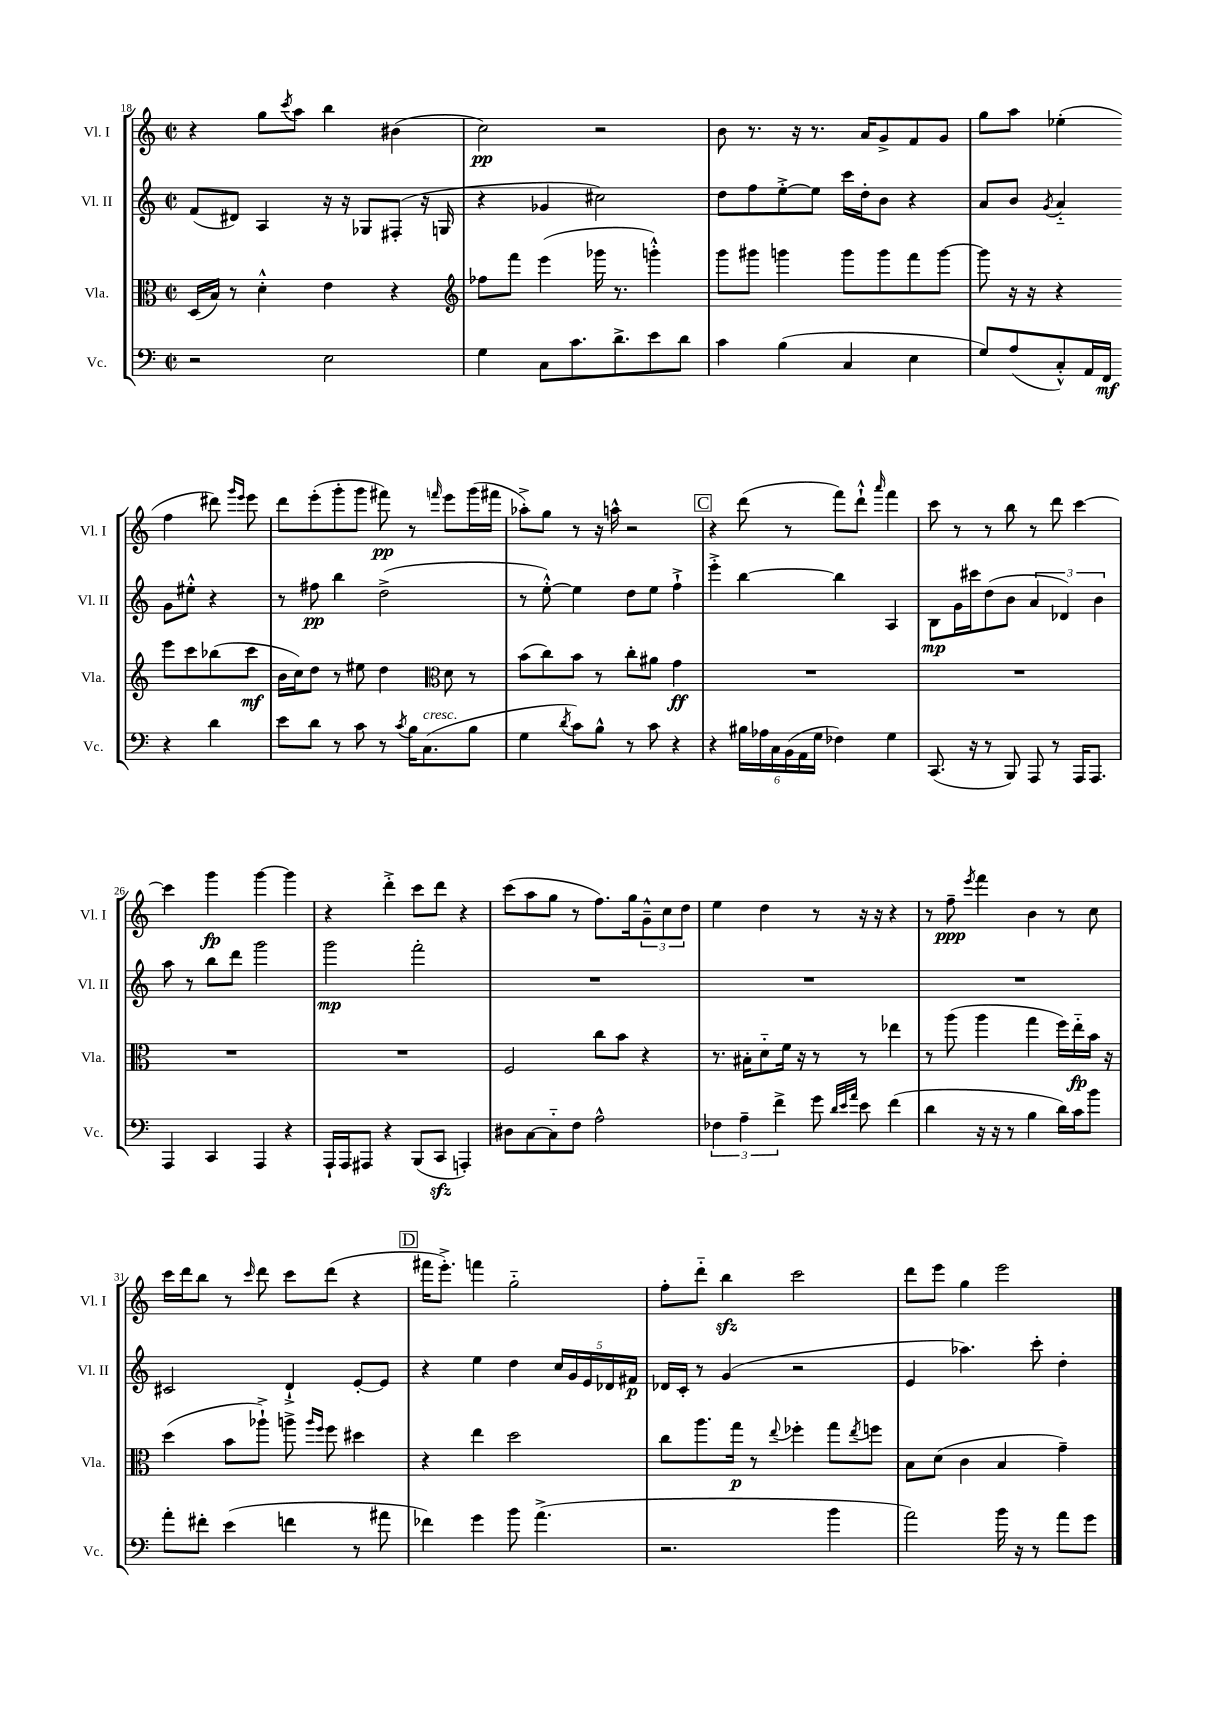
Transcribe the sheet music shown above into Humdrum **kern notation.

**kern	**kern	**kern	**kern
*staff4	*staff3	*staff2	*staff1
*clefF4	*clefC3	*clefG2	*clefG2
*k[]	*k[]	*k[]	*k[]
*M2/2	*M2/2	*M2/2	*M2/2
*met(c|)	*met(c|)	*met(c|)	*met(c|)
2r	(16D	(8f	4r
.	16B)	.	.
.	8r	8d#)	.
.	4d'^^	4A	8gg
.	.	.	8qccc
.	.	.	8aa
2E	4e	16r	4bb
.	.	16r	.
.	.	8G-	.
.	4r	(8F#'	(4b#
.	.	16r	.
.	.	16G	.
=	=	=	=
*	*clefG2	*	*
4G	8ff-	4r	2cc)
.	8fff	.	.
8C	(4eee	4g-	.
8.c	.	.	.
.	16ggg-	2cc#)	2r
8.d^	8.r	.	.
8e	4ggg'^^)	.	.
8d	.	.	.
=	=	=	=
4c	8ggg	8dd	8b
.	8ggg#	8ff	8.r
(4B	4ggg	[8ee'^	.
.	.	.	16r
.	.	8ee]	8.r
4C	8ggg	16ccc	.
.	.	16dd'	16a
.	8ggg	8b	8g^
4E	8fff	4r	8f
.	[8ggg	.	8g
=	=	=	=
8G)	8ggg]	8a	8gg
(8A	16r	8b	8aa
.	16r	.	.
.	.	8qg	.
8C'^^)	4r	4a'~	(4ee-'
16AA	.	.	.
16FF	.	.	.
4r	8eee	8g	4ff
.	8ccc	8ee#'^^	.
4d	(8bb-	4r	8ddd#)
.	.	.	16qqggg
.	.	.	16qqeee
.	8ccc	.	8eee
=	=	=	=
8e	16b	8r	8ddd
.	16cc)	.	.
8d	8dd	8ff#	(8eee'
8r	8r	4bb	8ggg'
8c	8ee#	.	8ggg
8r	4dd	(2dd^	8fff#)
8qc	.	.	.
16B	.	.	8r
(8.C	.	.	.
*	*clefC3	*	*
.	.	.	16qqfff
.	8d	.	8eee
8B	8r	.	(16ggg
.	.	.	16fff#
=	=	=	=
4G	(8b	8r	8aa-'^)
.	8cc)	[8ee'^^)	8gg
8qd	.	.	.
8c)	8b	4ee]	8r
8B^^	8r	.	16r
.	.	.	16aa^^
8r	8cc'	8dd	2r
8c	8a#	8ee	.
4r	4g	4ff`^	.
=	=	=	=
4r	1r	4eee'^	4r
24B#	.	[4bb	(8ddd
24A-	.	.	.
24C	.	.	.
(24BB	.	.	8r
24AA	.	.	.
24G	.	.	.
4F-)	.	4bb]	8fff)
.	.	.	8ddd`^^
.	.	.	16qqaaa
4G	.	4A	4fff
=	=	=	=
(8.CC	1r	8B	8ccc
.	.	16g	8r
16r	.	16ccc#	.
8r	.	(8dd	8r
8BBB)	.	8b	8bb
8AAA	.	6a	8r
8r	.	.	8ddd
.	.	6d-)	.
16AAA	.	.	[4ccc
8.AAA	.	.	.
.	.	6b	.
=	=	=	=
4AAA	1r	8aa	4ccc]
.	.	8r	.
4CC	.	8bb	4ggg
.	.	8ddd	.
4AAA	.	2ggg	[4ggg
4r	.	.	4ggg]
=	=	=	=
16AAA`	1r	2ggg	4r
16AAA	.	.	.
8AAA#	.	.	.
4r	.	.	4ddd'^
(8BBB	.	2fff'	8ccc
8CC	.	.	8ddd
4AAA')	.	.	4r
=	=	=	=
8D#	2F	1r	(8ccc
[8C	.	.	8aa
8C'~]	.	.	8gg
8F	.	.	8r
2A^^	8cc	.	8.ff)
.	8b	.	.
.	.	.	16gg
.	4r	.	12g~^^
.	.	.	12cc
.	.	.	12dd
=	=	=	=
6F-	8.r	1r	4ee
6A~	.	.	.
.	16B#'	.	.
.	8d'~	.	4dd
6f^	.	.	.
.	16f	.	.
.	16r	.	.
8g	8r	.	8r
32qqd	.	.	.
32qqe	.	.	.
32qqa	.	.	.
8e	8r	.	16r
.	.	.	16r
(4f	4ee-	.	4r
=	=	=	=
4d	8r	1r	8r
.	(8aa	.	8ff~
.	.	.	8qeee
16r	4aa	.	4fff
16r	.	.	.
8r	.	.	.
4B	4gg	.	4b
16d)	16ff)	.	8r
16c	16ee'~	.	.
8b	16b	.	8cc
.	16r	.	.
=	=	=	=
8a'	(4dd	2c#	16ccc
.	.	.	16ddd
8f#'	.	.	8bb
(4e	8b	.	8r
.	.	.	16qqccc
.	8aa-`^)	.	8ddd
4f	8aa^	4d`^	8ccc
.	16qqaa	.	.
.	16qqff	.	.
.	8ff	.	(8ddd
8r	4dd#	[8e'	4r
8a#	.	8e]	.
=	=	=	=
4f-)	4r	4r	16fff#
.	.	.	8.eee'^)
4g	4ee	4ee	4fff
8b	2dd	4dd	2gg'~
(4.a^	.	.	.
.	.	20cc	.
.	.	20g	.
.	.	20e	.
.	.	20d-	.
.	.	20f#	.
=	=	=	=
2.r	8cc	16d-	8ff'
.	.	16c'	.
.	8.aa	8r	8ddd'~
.	.	(4g	4bb
.	16gg	.	.
.	8r	.	.
.	8qqee	.	.
.	4ff-'	2r	2ccc
4b	8gg	.	.
.	8qee	.	.
.	8ff	.	.
=	=	=	=
2a)	8B	4e	8ddd
.	(8d	.	8eee
.	4c	4.aa-)	4gg
16b	4B	.	2eee
16r	.	.	.
8r	.	8ccc'	.
8a	4g~)	4dd'	.
8g	.	.	.
==	==	==	==
*-	*-	*-	*-
